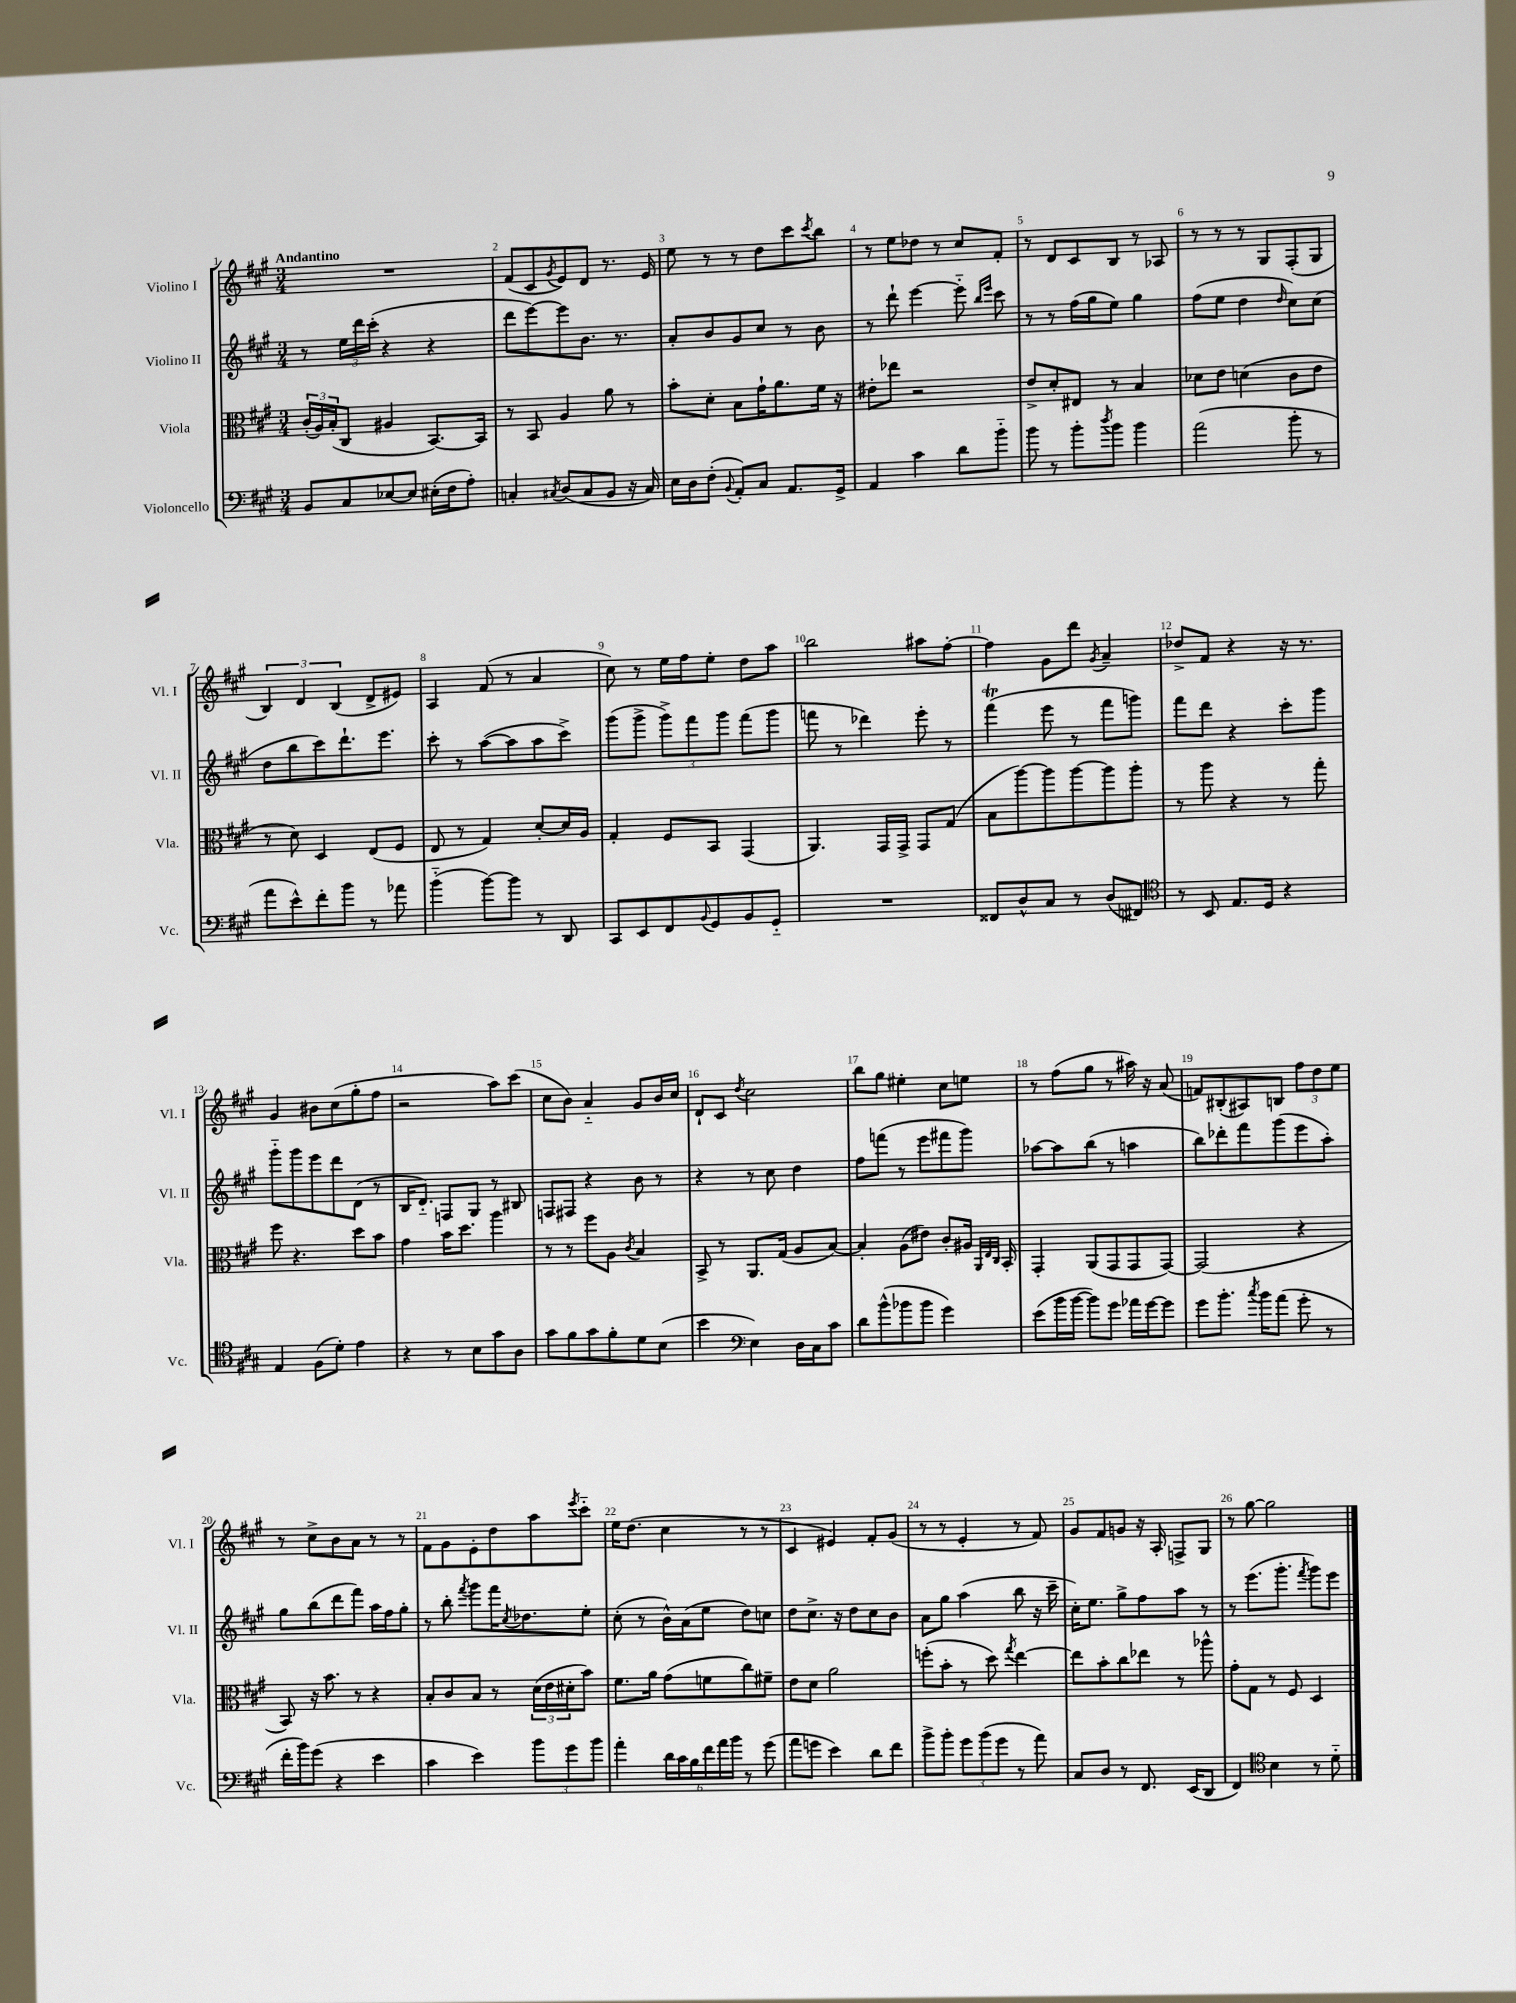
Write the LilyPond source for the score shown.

<<
\new StaffGroup <<
\new Staff = "s0" \with { instrumentName = "Violino I" shortInstrumentName = "Vl. I" } {
    \clef treble \key a \major \numericTimeSignature \time 3/4 \tempo "Andantino"
    R2. |
    fis'8( cis'8 \acciaccatura { gis'8 } e'8) d'8 r8. e'16 |
    e''8 r8 r8 d''8 cis'''8 \acciaccatura { cis'''8 } b''8 |
    r8 e''8 des''8 r8 cis''8 fis'8-. |
    r8 d'8 cis'8 b8 r8 aes8 |
    r8 r8 r8 gis8 fis8-.( gis8 |
    \tuplet 3/2 { b4) d'4 b4( } d'8-> eis'8) |
    a4 fis'8( r8 a'4 |
    cis''8) r8 e''16 fis''16 e''8-. d''8 a''8 |
    b''2 ais''8 fis''8~-. |
    fis''4 gis'8 d'''8 \acciaccatura { gis'8 } a'4-- |
    des''8-> fis'8 r4 r16 r8. |
    gis'4 bis'8 cis''8( gis''8-. fis''8 |
    r2 a''8) cis'''8( |
    cis''8 b'8) a'4-_ gis'8 b'16 cis''16 |
    d'8-! cis'8 \acciaccatura { d''8 } cis''2 |
    b''8 gis''8 eis''4-. cis''8 e''8 |
    r8 fis''8( gis''8 r8 ais''16) r16 a'8( |
    f'8) bis8-.( ais8) b8 \tuplet 3/2 { fis''8 d''8 e''8 } |
    r8 cis''8-> b'8 a'8 r8 r8 |
    fis'8 gis'8 e'8-. d''8 a''8 \acciaccatura { e'''8 } cis'''8-_ |
    e''16 d''8.( cis''4 r8 r8 |
    cis'4 eis'4) fis'8-. gis'8( |
    r8 r8 e'4-. r8 fis'8) |
    gis'8 fis'8 g'8 r16 a16-. f8-> gis8 |
    r8 gis''8~ gis''2 \bar "|." |
}
\new Staff = "s1" \with { instrumentName = "Violino II" shortInstrumentName = "Vl. II" } {
    \clef treble \key a \major \numericTimeSignature \time 3/4
    r8 \tuplet 3/2 { e''16 d'''16 cis'''16-.( } r4 r4 |
    d'''8 e'''8~) e'''8 b'8. r8. |
    a'8-. b'8 gis'8 cis''8 r8 b'8 |
    r8 d'''8-! e'''4~ e'''8-_ \grace { b''16 e'''16 } cis'''8 |
    r8 r8 fis''16( gis''16 e''8) gis''4 |
    fis''8( e''8 d''4 \grace { d''16 } cis''8) cis''8( |
    d''8 b''8 cis'''8) d'''8.-! e'''8. |
    cis'''8-. r8 a''8~( a''8 a''8 cis'''8->) |
    gis'''8( gis'''8-> \tuplet 3/2 { gis'''8->) fis'''8 gis'''8 } fis'''8( gis'''8 |
    f'''8 r8 des'''4) e'''8-. r8 |
    fis'''4\trill( e'''8 r8 fis'''8 g'''8) |
    fis'''8 d'''8 r4 cis'''8-. gis'''8 |
    gis'''8-_ gis'''8 e'''8 d'''8 d'8( r8 |
    b16 d'8.-_) f8 gis8 r8 bis8 |
    f8 fis8 r4 b'8 r8 |
    r4 r8 cis''8 d''4 |
    fis''8 f'''8( r8 e'''8 fis'''8 gis'''8) |
    aes''8~ aes''8 b''8( r8 a''4 |
    b''8) des'''8-. fis'''8 gis'''8( e'''8 a''8-.) |
    gis''8 b''8( d'''8 fis'''8) a''16 fis''16 gis''8-. |
    r8 b''8-. \acciaccatura { fis'''8 } gis'''8 fis'''16 \acciaccatura { cis''8 } des''8. e''8-. |
    cis''8-.( r8 b'16-^) a'16( e''8 d''8) c''8 |
    d''8 cis''8.-> r16 d''8 cis''8 b'8 |
    a'8 gis''8 a''4( b''8 r16 cis'''16-- |
    cis''16-.) e''8. gis''8-> fis''8 a''8 r8 |
    r8 e'''8.( gis'''8.-. \acciaccatura { fis'''8 } gis'''8) e'''8 \bar "|." |
}
\new Staff = "s2" \with { instrumentName = "Viola" shortInstrumentName = "Vla." } {
    \clef alto \key a \major \numericTimeSignature \time 3/4
    \tuplet 3/2 { cis'16-.( a16) b16-.( } cis8 ais4 b,8.~) b,16 |
    r8 b,8 a4 a'8 r8 |
    b'8-. d'8-. b8 gis'16-! a'8. fis'16 r16 |
    eis'8-. ees''8 r2 |
    e'8-> d'8-. eis8 r8 b4 |
    des'8 e'8 d'4( cis'8 e'8 |
    r8 d'8) d4 e8( fis8 |
    e8 r8 gis4) d'8~-. d'16 a16 |
    gis4-. fis8 b,8 gis,4( |
    a,4.) gis,16 gis,16-> gis,8 gis8( |
    b8 a''8~) a''8 a''8~ a''8 a''8-. |
    r8 a''8 r4 r8 gis''8-. |
    fis''8 r4. d''8 b'8 |
    gis'4 b'16 d''8. a''4 |
    r8 r8 fis''8 a8 \acciaccatura { cis'8 } b4 |
    b,8-> r8 a,8. gis16( a8 b8~) |
    b4-. a8( eis'8) cis'8-. ais16 \grace { a,32 e32 cis32 } b,16-. |
    gis,4-. a,8( gis,8 gis,8 gis,8~) |
    gis,2( r4 |
    b,8) r16 b'8. r8 r4 |
    b8-. cis'8 b8 r8 \tuplet 3/2 { d'16( e'16 dis'16-. } b'8) |
    fis'8. a'16 gis'8( f'8 cis''8) fis'8-- |
    e'8 d'8 a'2 |
    f''8-.( b'8-. r8 d''8) \acciaccatura { gis''8 } e''4~ |
    e''8 b'8-. cis''8 ees''8 r8 aes''8-^ |
    gis'8-. gis8 r8 fis8 d4 \bar "|." |
}
\new Staff = "s3" \with { instrumentName = "Violoncello" shortInstrumentName = "Vc." } {
    \clef bass \key a \major \numericTimeSignature \time 3/4
    b,8 cis8 ees8~ ees8 eis16-.( fis16 a8-.) |
    c4-. \acciaccatura { cis8 } d8( cis8 b,8 r16 cis16) |
    e16 d16 fis8-.( \appoggiatura { b,8 } a,8-.) cis8 a,8. gis,16-> |
    a,4 cis'4 d'8 b'8-_ |
    b'8 r8 b'8-. \acciaccatura { d''8 } b'8 b'4 |
    a'2( b'8-. r8 |
    a'8 e'8-^) fis'8-. b'8 r8 aes'8 |
    b'4-_( b'8~) b'8 r8 d,8 |
    cis,8 e,8 fis,8 \appoggiatura { b,8 } gis,8 b,8 gis,8-_ |
    R2. |
    fisis,8 d8-^ cis8 r8 d8( fis,8) |
    \clef tenor r8 b,8 e8. d16 r4 |
    e4 fis8( d'8-.) e'4 |
    r4 r8 b8 gis'8 a8 |
    gis'8 fis'8 gis'8 fis'8-. d'8 b8( |
    b'4 \clef bass e4) d16 cis16 cis'8 |
    d'8 b'8-^( bes'8 bes'8 gis'4) |
    e'8( b'16 b'16~ b'8) gis'8 aes'16 gis'16~ gis'8 |
    gis'8 b'8.-. \acciaccatura { cis''8 } b'16 a'8( gis'8-. r8 |
    fis'16-. b'16) gis'8( r4 e'4 |
    cis'4 e'4) \tuplet 3/2 { b'8 gis'8 b'8 } |
    a'4-. \tuplet 6/4 { d'16 cis'16 b16 fis'16 a'16 b'16 } r8 gis'8( |
    a'8 g'8 e'4) d'8 fis'8 |
    b'8-> b'8-. \tuplet 3/2 { gis'8 b'8( gis'8 } r8 a'8) |
    cis8 d8 r8 fis,8. e,16( d,8 |
    fis,4) \clef tenor b4 r8 d'8-_ \bar "|." |
}
>>
>>
\layout { \context { \Score \override BarNumber.break-visibility = ##(#f #t #t) barNumberVisibility = #all-bar-numbers-visible } }
